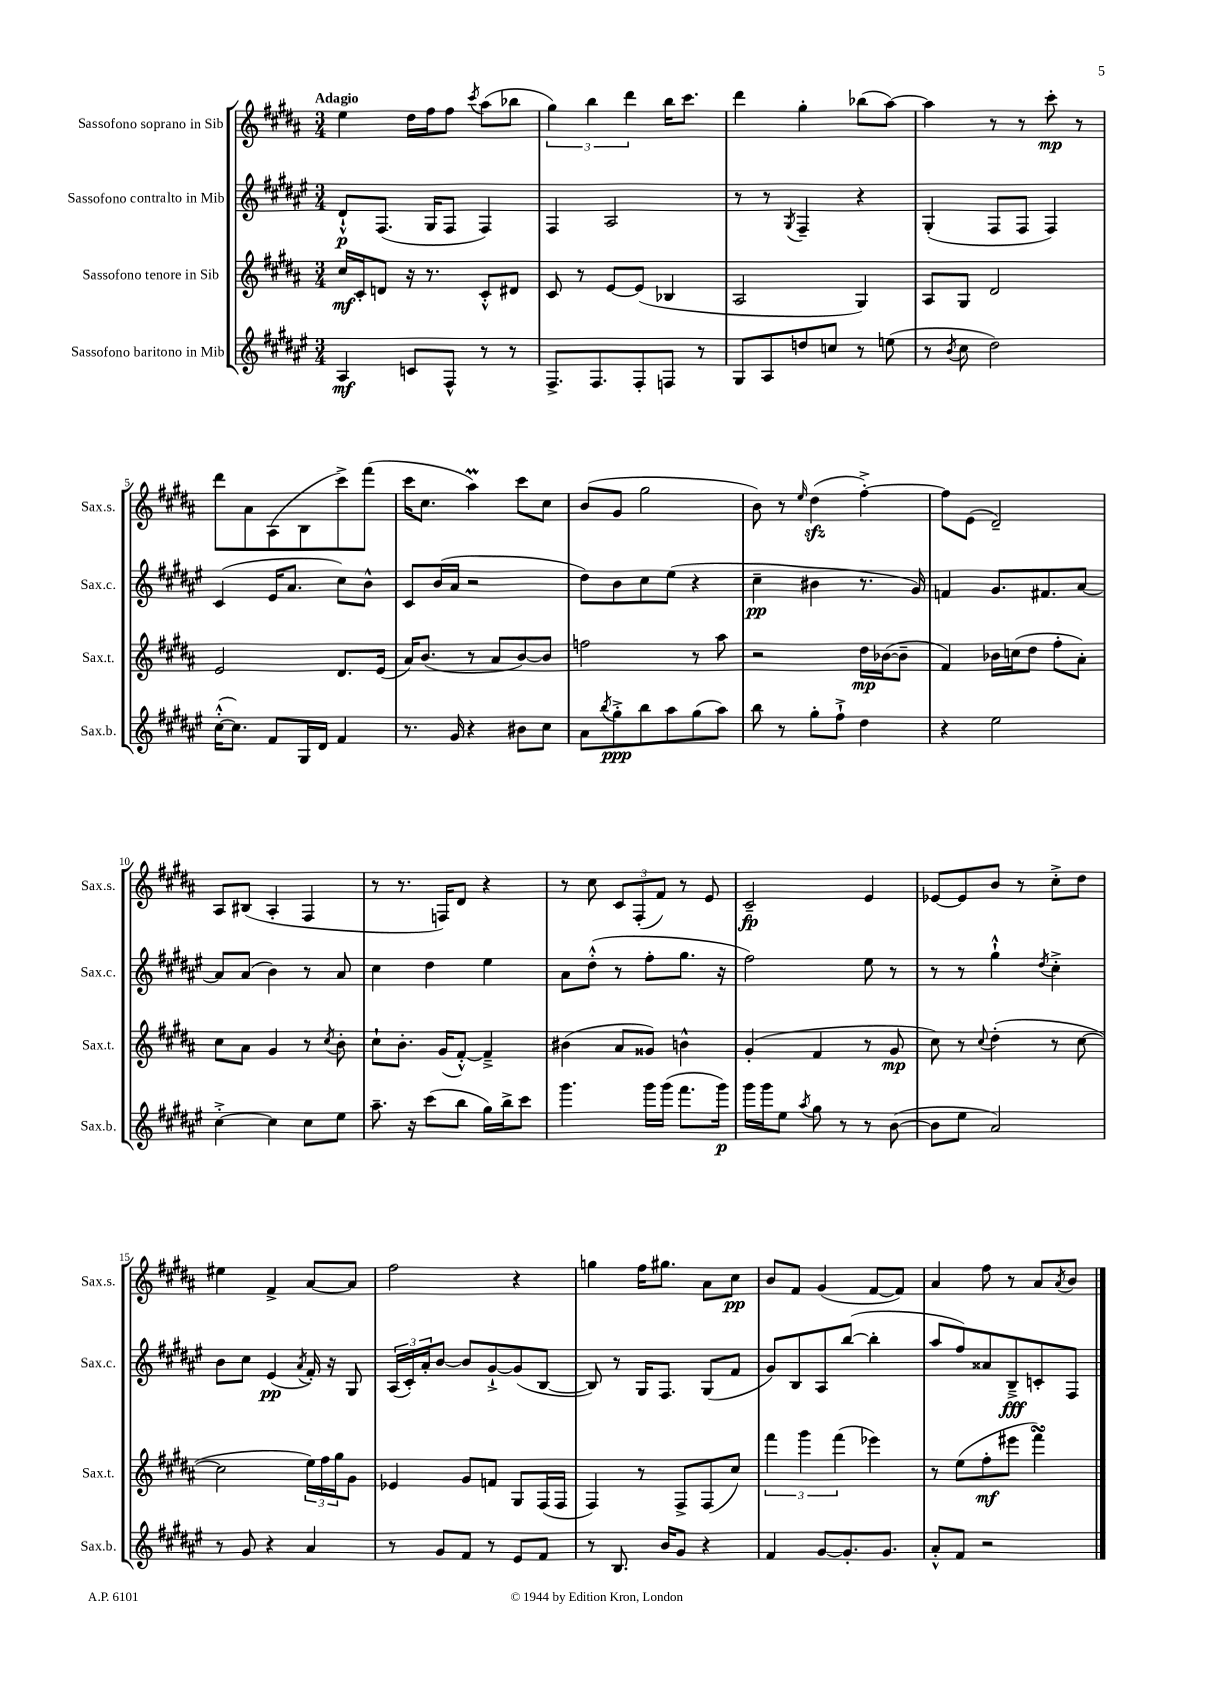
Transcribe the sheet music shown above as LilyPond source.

<<
\new StaffGroup <<
\new Staff = "s0" \with { instrumentName = "Sassofono soprano in Sib" shortInstrumentName = "Sax.s." } {
    \clef treble \key b \major \numericTimeSignature \time 3/4 \tempo "Adagio"
    e''4 dis''16 fis''16 fis''8 \acciaccatura { cis'''8 } ais''8( bes''8 |
    \tuplet 3/2 { gis''4) b''4 dis'''4 } b''16 cis'''8. |
    dis'''4 gis''4-. bes''8( ais''8~) |
    ais''4 r8 r8 cis'''8-.\mp r8 |
    dis'''8 ais'8 ais8( b8 cis'''8->) fis'''8( |
    cis'''16 cis''8. ais''4\prall) cis'''8 cis''8 |
    b'8( gis'8 gis''2 |
    b'8) r8 \grace { e''16 } dis''4\sfz( fis''4~-.->) |
    fis''8 e'8( dis'2--) |
    ais8 bis8( ais4-. fis4 |
    r8 r8. f16) dis'8 r4 |
    r8 cis''8 \tuplet 3/2 { cis'8 fis8-.( fis'8) } r8 e'8 |
    cis'2--\fp e'4 |
    ees'8~ ees'8 b'8 r8 cis''8-.-> dis''8 |
    eis''4 fis'4-> ais'8~ ais'8 |
    fis''2 r4 |
    g''4 fis''16 gis''8. ais'8 cis''8\pp |
    b'8 fis'8 gis'4( fis'8~ fis'8) |
    ais'4 fis''8 r8 ais'8 \acciaccatura { ais'8 } b'8 \bar "|." |
}
\new Staff = "s1" \with { instrumentName = "Sassofono contralto in Mib" shortInstrumentName = "Sax.c." } {
    \clef treble \key fis \major \numericTimeSignature \time 3/4
    dis'8-!-^\p fis8.( gis16 fis8 fis4) |
    fis4 ais2 |
    r8 r8 \acciaccatura { gis8 } fis4-- r4 |
    gis4-.( fis8 fis8 fis4) |
    cis'4( eis'16 ais'8. cis''8) b'8-^ |
    cis'8 b'16( ais'16 r2 |
    dis''8) b'8 cis''8 eis''8( r4 |
    cis''4--\pp bis'4 r8. gis'16) |
    f'4 gis'8. fis'8. ais'8~ |
    ais'8 ais'8( b'4) r8 ais'8 |
    cis''4 dis''4 eis''4 |
    ais'8 dis''8-.-^( r8 fis''8-. gis''8. r16 |
    fis''2) eis''8 r8 |
    r8 r8 gis''4-!-^ \acciaccatura { dis''8 } cis''4-.-> |
    b'8 cis''8 eis'4\pp( \acciaccatura { ais'8 } fis'16-.) r16 gis8 |
    \tuplet 3/2 { ais16( cis'16-.) ais'16-. } b'8~ b'8 gis'8~-!-> gis'8( b8~ |
    b8) r8 gis16 fis8. gis8( fis'8 |
    gis'8) b8 ais8 b''8~( b''4-. |
    ais''8 fis''8) aisis'8 b8--->\fff c'8-. fis8 \bar "|." |
}
\new Staff = "s2" \with { instrumentName = "Sassofono tenore in Sib" shortInstrumentName = "Sax.t." } {
    \clef treble \key b \major \numericTimeSignature \time 3/4
    cis''16\mf cis'16-. d'8 r16 r8. cis'8-.-^ dis'8 |
    cis'8 r8 e'8~ e'8( bes4 |
    ais2 gis4) |
    ais8 gis8 dis'2 |
    e'2 dis'8. e'16( |
    ais'16) b'8.( r8 ais'8 b'8~) b'8 |
    f''2 r8 ais''8 |
    r2 dis''16\mp bes'16~( bes'8-- |
    fis'4) bes'16 c''16( dis''8 fis''8-. ais'8-.) |
    cis''8 ais'8 gis'4 r8 \acciaccatura { cis''8 } b'8-. |
    cis''8-! b'8.-. gis'16( fis'8~-.-^) fis'4---> |
    bis'4( ais'8 gisis'8) b'4-^ |
    gis'4-.( fis'4 r8 gis'8\mp |
    cis''8) r8 \appoggiatura { cis''8 } dis''4-.( r8 cis''8~ |
    cis''2 \tuplet 3/2 { e''16) fis''16 gis''16 } gis'8 |
    ees'4 gis'8 f'8 gis8 fis16( fis16 |
    fis4) r8 fis8-> fis8( cis''8) |
    \tuplet 3/2 { fis'''4 gis'''4 fis'''4( } ees'''4) |
    r8 e''8( fis''8-.\mf eis'''8 fis'''4\turn) \bar "|." |
}
\new Staff = "s3" \with { instrumentName = "Sassofono baritono in Mib" shortInstrumentName = "Sax.b." } {
    \clef treble \key fis \major \numericTimeSignature \time 3/4
    ais4\mf c'8 fis8-^ r8 r8 |
    fis8.-> fis8. fis8-. f8 r8 |
    gis8 ais8 d''8 c''8 r8 e''8( |
    r8 \acciaccatura { b'8 } cis''8 dis''2) |
    cis''16~-.-^( cis''8.) fis'8 gis16 dis'16 fis'4 |
    r8. gis'16 r4 bis'8 cis''8 |
    ais'8 \acciaccatura { b''8 } gis''8-.->\ppp b''8 ais''8 gis''8( ais''8) |
    b''8 r8 gis''8-. fis''8-!-> dis''4 |
    r4 eis''2 |
    cis''4~-.-> cis''4 cis''8 eis''8 |
    ais''8.-- r16 cis'''8( b''8 gis''16) b''16-> cis'''8 |
    gis'''4. gis'''16 gis'''16( fis'''8. gis'''16\p) |
    gis'''16 gis'''16 eis''8 \acciaccatura { ais''8 } gis''8 r8 r8 b'8~( |
    b'8 eis''8 ais'2) |
    r8 gis'8 r4 ais'4 |
    r8 gis'8 fis'8 r8 eis'8 fis'8 |
    r8 b8. b'16 gis'8 r4 |
    fis'4 gis'8~ gis'8.-. gis'8. |
    ais'8-.-^ fis'8 r2 \bar "|." |
}
>>
>>
